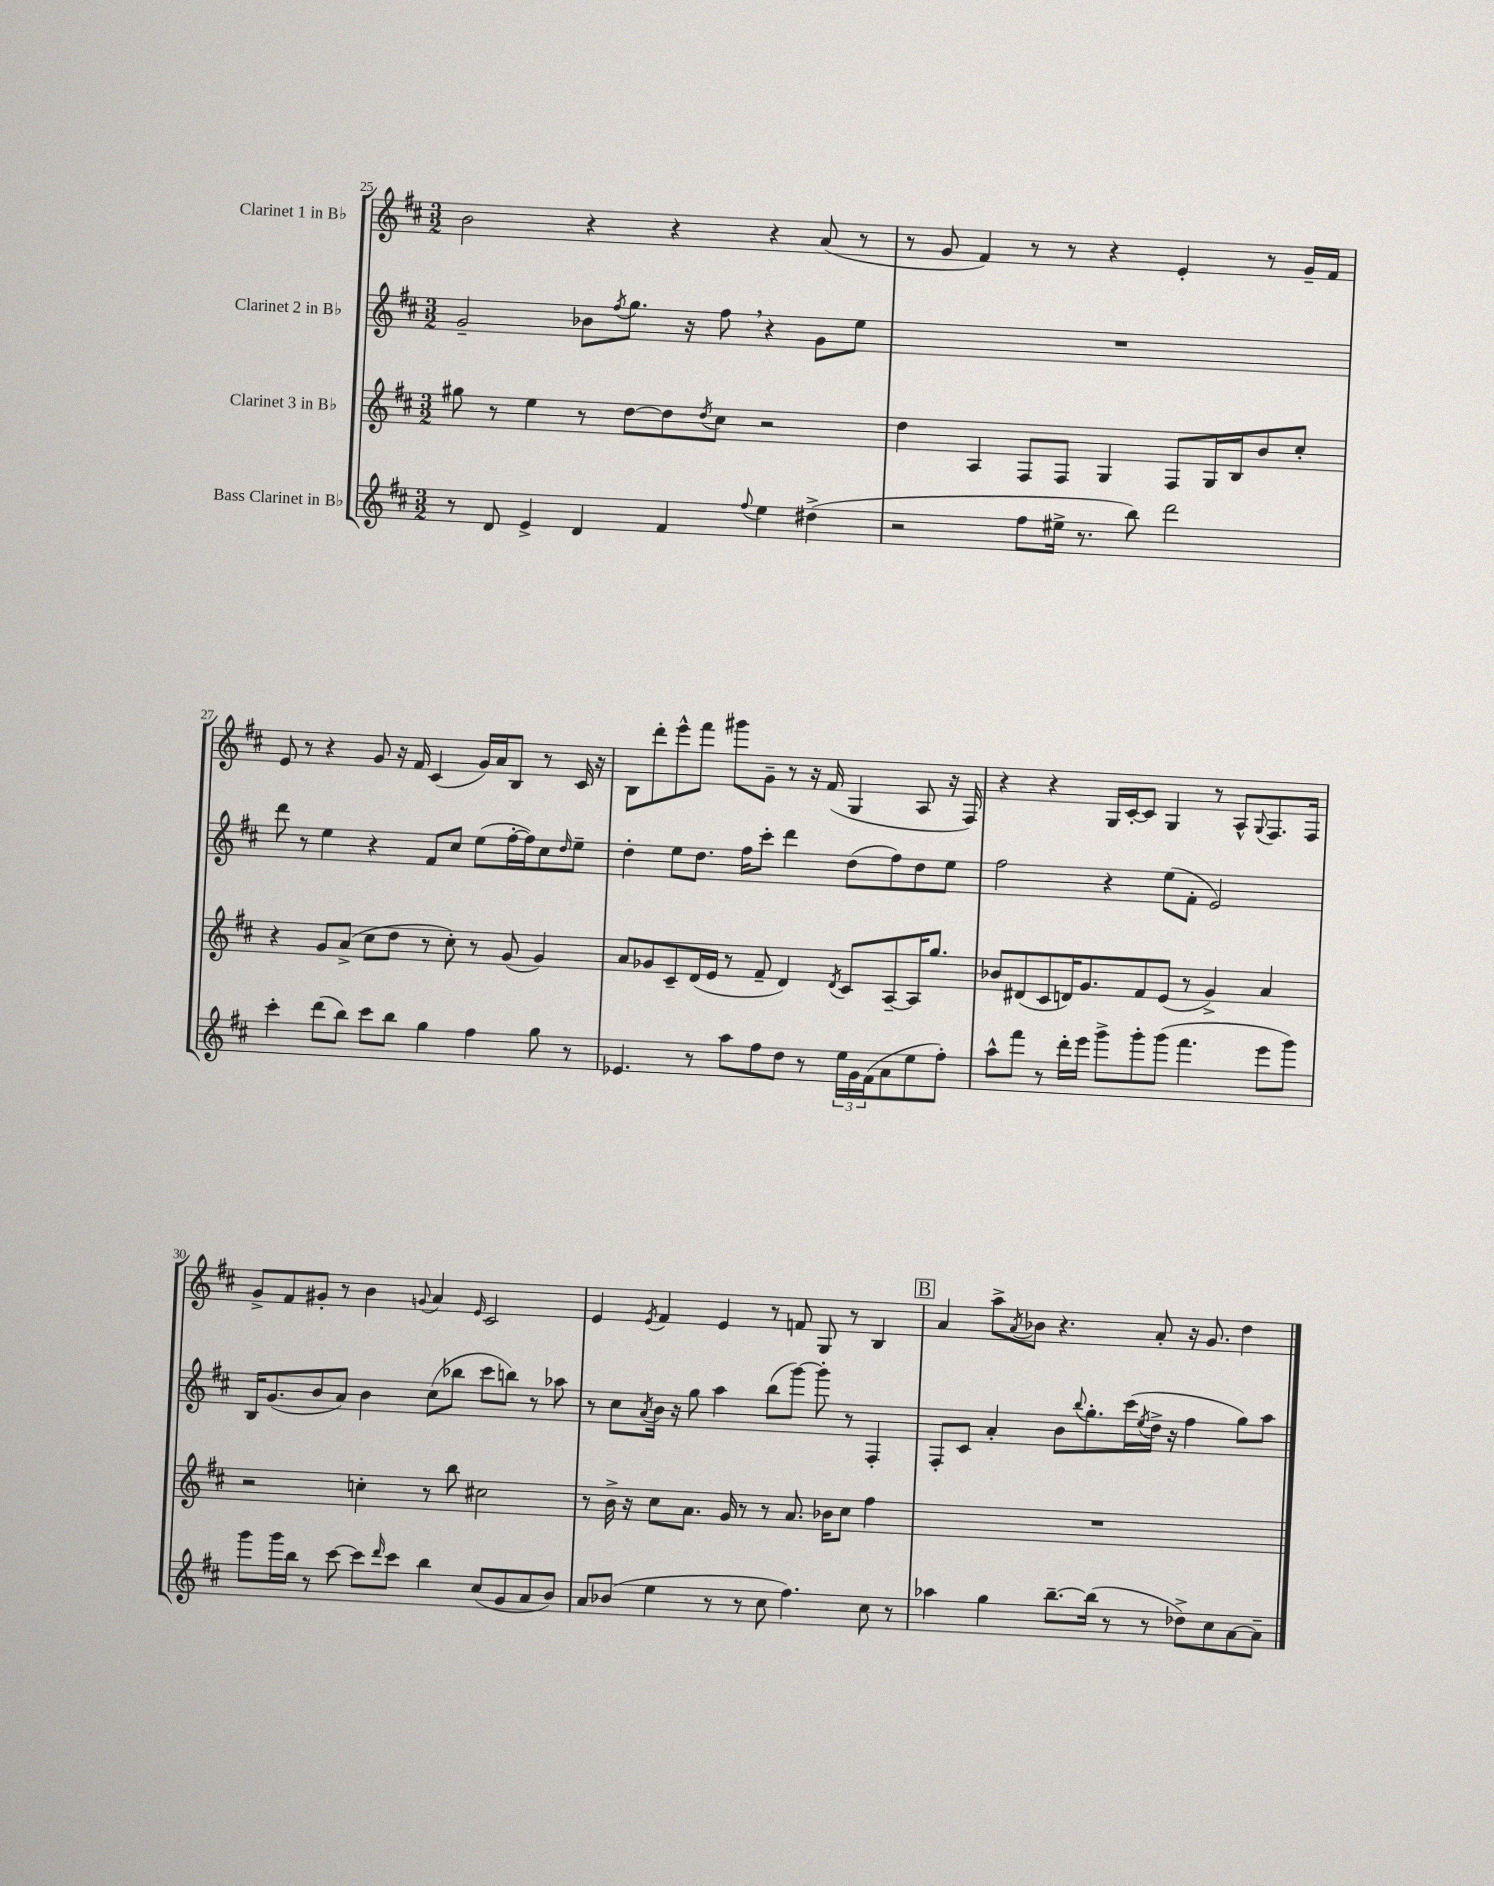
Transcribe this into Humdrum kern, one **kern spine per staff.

**kern	**kern	**kern	**kern
*part4	*part3	*part2	*part1
*staff4	*staff3	*staff2	*staff1
*I"Bass Clarinet in B♭	*I"Clarinet 3 in B♭	*I"Clarinet 2 in B♭	*I"Clarinet 1 in B♭
*clefG2	*clefG2	*clefG2	*clefG2
*k[f#c#]	*k[f#c#]	*k[f#c#]	*k[f#c#]
*M3/2	*M3/2	*M3/2	*M3/2
=25	=25	=25	=25
8r	8gg#X\	2g~/	2b\
8d/	8r	.	.
4e^/	4ee\	.	.
4d/	8r	8b-X\L	4r
.	.	8qff#/	.
.	[8dd\L	8.gg\J	.
4f#/	8dd\]	.	4r
.	.	16r	.
.	8qdd/	.	.
.	8cc#\J	8ff#,\	.
8qqff#/	.	.	.
4ee\	2r	4r	4r
(4dd#X^\	.	8g\L	(8a/
.	.	8ee\J	8r
=26	=26	=26	=26
2r	4dd\	1.r	8r
.	.	.	8g/
.	4A/	.	4f#/)
8ff#\L	8F#/L	.	8r
16ee#X^\Jk	8F#/J	.	8r
8.r	.	.	.
.	4G/	.	4r
8bb\)	.	.	.
2ddd\	8F#/L	.	4e'/
.	16G/L	.	.
.	16B/J	.	.
.	8b/	.	8r
.	8cc#'/J	.	16g~/LL
.	.	.	16f#/JJ
!!LO:LB:g=z
=27	=27	=27	=27
4ccc#'\	4r	8ddd\	8e/
.	.	8r	8r
(8ddd\L	8g/L	4ee\	4r
8bb\J)	(8a^/J	.	.
8ccc#\L	8cc#\L	4r	8g/
8bb\J	8dd\J	.	16r
.	.	.	16f#/
4gg\	8r	8f#/L	(4c#/
.	8cc#'\)	8cc#/J	.
4ff#\	8r	(8ee\L	16g/LL)
.	.	.	16a/J
.	(8g/	[16ff#'\L	8B/J
.	.	16ff#\J])	.
8gg\	4g/)	8cc#\	8r
.	.	16qqdd/	.
8r	.	8ee~\J	16c#/
.	.	.	16r
=28	=28	=28	=28
4.e-X/	8a/L	4dd'\	8B\L
.	8g-X/	.	8ddd'\
.	8c#~/	8ee\L	8eee^^\
8r	(16d/L	8.dd\J	8fff#\J
.	16e/JJ	.	.
8aa\L	8r	.	8ggg#X\L
.	.	16ff#\KL	.
8ff#\	8f#~/	8ccc#'\J	8g~\J
8dd\J	4d/)	4ddd\	8r
8r	.	.	16r
.	.	.	(16f#/
.	8qd/	.	.
24ee\LL	8c#/L	(8dd\L	4G/
24g\	.	.	.
(24f#\J	.	.	.
8a\	[8A~/	8ff#\)	.
8ee\	16A/K]	8dd\	8A/
.	8.gg/J	.	.
8ff#'\J)	.	8ee\J	16r
.	.	.	16F#/)
=29	=29	=29	=29
8aa^^\L	8b-X/L	2ff#\	4r
8fff#\J	(8d#X/	.	.
8r	8c#/	.	4r
16ddd'\LL	16dn/K)	.	.
16eee\JJ	8.g/	.	.
8ggg^\L	.	4r	16G/LL
.	.	.	[16c#'/J
8ggg'\	8f#/	.	8c#/J]
(8ggg\J	(8e/J	(8ee\L	4G/
4.fff#\	8r	8f#'\J	.
.	4g^/)	2e/)	8r
.	.	.	8A^^/L
.	.	.	8qqG/
8eee\L	4a/	.	8.F#/
8ggg\J)	.	.	.
.	.	.	16F#/Jk
!!LO:LB:g=z
=30	=30	=30	=30
8ggg\L	2r	16B/KL	8g^/L
.	.	(8.g/	.
16ggg\L	.	.	8f#/
16bb\JJ	.	.	.
8r	.	8b/	8g#X'/J
[8ccc#\	.	8a/J)	8r
8ccc#\L]	4ccn'\	4b\	4b\
16qqddd/	.	.	.
8ccc#\J	.	.	.
.	.	.	8qqgn/
4bb\	8r	(8cc#\L	4a/
.	8bb\	8bb-X\J	.
.	.	.	16qqe/
(8cc#/L	2cc#X\	8ccc#\L	2c#/
8g/	.	8bbn\J)	.
8a/	.	8r	.
8b/J)	.	8aa-X\	.
=31	=31	=31	=31
8a/L	8r	8r	4e/
(8b-X/J	16b^\	8cc#\L	.
.	16r	.	.
.	.	8qa/	8qe/
4ee\	8cc#\L	16b\Jk	4f#/
.	.	16r	.
.	8.a\J	8gg\	.
8r	.	4aa\	4e/
.	16g/	.	.
8r	8r	.	.
8cc#\	8r	(8bb\L	8r
4.ff#\)	8.a/	[8ggg\J)	8fn/
.	.	8ggg'\]	8G/
.	16b-X\KL	.	.
.	8cc#\J	8r	8r
8cc#\	4ff#\	4F#'/	4B/
8r	.	.	.
!!LO:REH:place=s1:t=B
=32	=32	=32	=32
4aa-X\	1.r	8F#'/L	4a/
.	.	8c#/J	.
4gg\	.	4a'/	8aa^\L
.	.	.	8qa/
.	.	.	8b-X\J
[8.bb~\L	.	8b\L	4.r
.	.	8qqbb/	.
.	.	8.gg'\	.
(16bb\Jk]	.	.	.
8r	.	.	.
.	.	(16ccc#\L	.
.	.	8qee/	.
8r	.	16dd^\JJ	8a'/
.	.	16r	.
8dd-X^\L)	.	4ff#\	16r
.	.	.	8.g/
8cc#\	.	.	.
[8a\	.	8gg\L)	4dd\
8a~\J]	.	8aa\J	.
==	==	==	==
*-	*-	*-	*-
